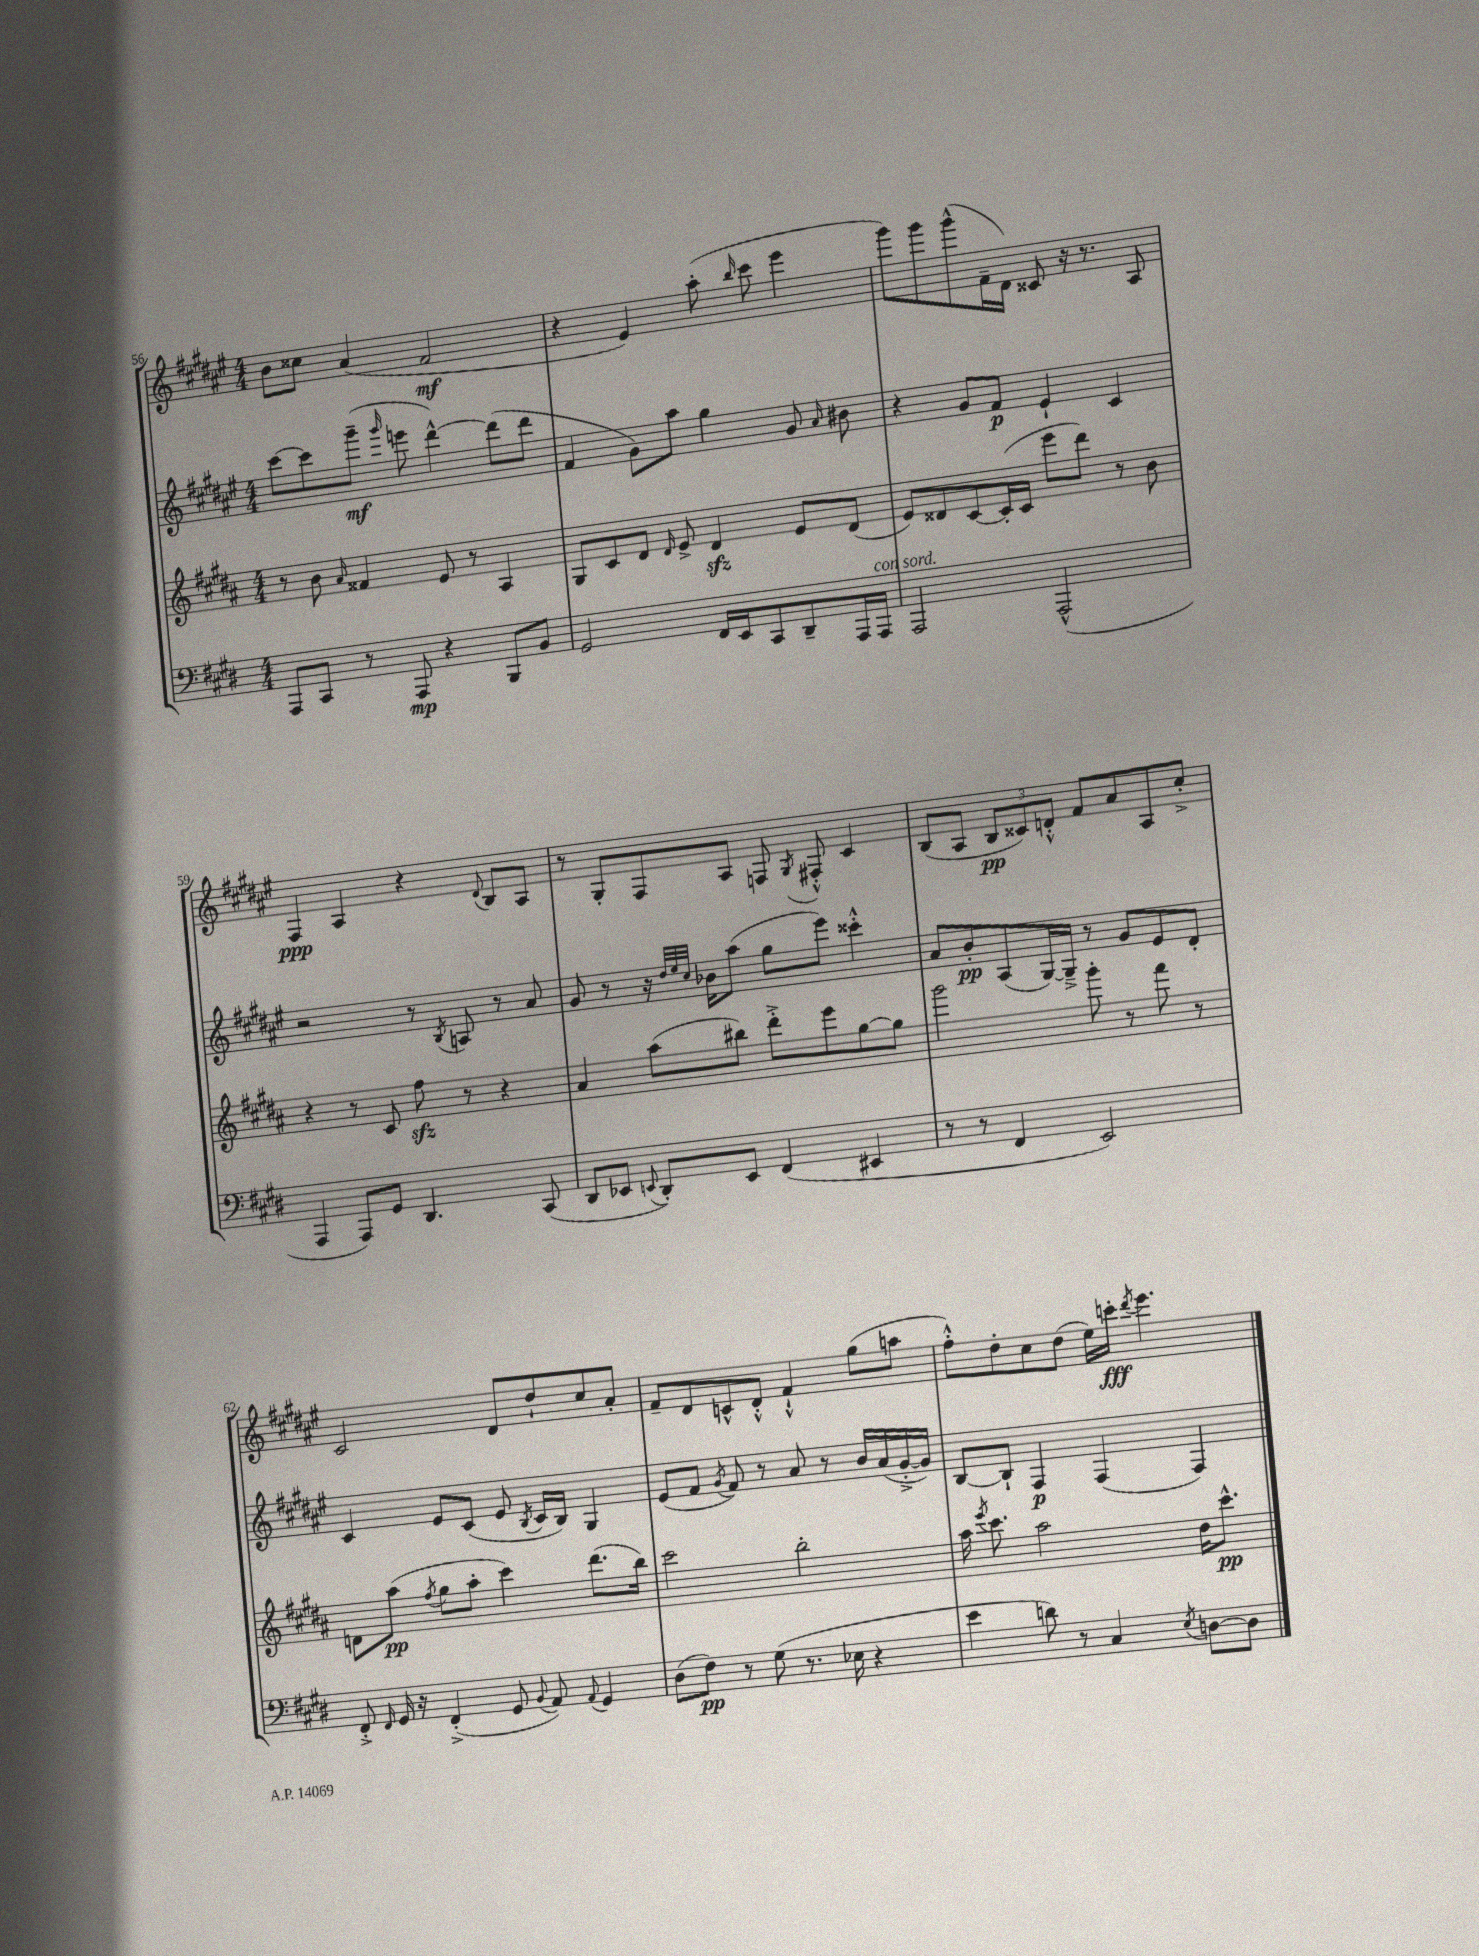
<<
\new StaffGroup <<
\new Staff = "s0" {
    \clef treble \key fis \major \numericTimeSignature \time 4/4
    \autoBeamOff b'8[ cisis''8] ais'4( fis'2\mf |
    r4 eis'4) ais''8-.( \grace { b''16 } cis'''8 eis'''4 |
    gis'''8[) gis'''8 gis'''8-^( fis'16-- dis'16]) cisis'8 r16 r8. ais8 |
    fis4\ppp ais4 r4 \appoggiatura { dis'8 } b8[ ais8] |
    r8 gis8[-. fis8 ais8] f8 \acciaccatura { gis8 } fis8-.-^ cis'4 |
    b8[( ais8] \tuplet 3/2 { b8[\pp cisis'8) d'8]-.-^ } fis'8[ ais'8 ais8 cis''8]-.-> |
    cis'2 dis'8[ dis''8-! cis''8 ais'8]-. |
    fis'8[-- dis'8 c'8-^ dis'8]-.-^ fis'4-!-^ gis''8[( a''8] |
    fis''8[-.-^) dis''8-. cis''8 dis''8]( eis''16[) c'''16]-.\fff \acciaccatura { dis'''8 } eis'''4. \bar "|." |
}
\new Staff = "s1" {
    \clef treble \key fis \major \numericTimeSignature \time 4/4
    \autoBeamOff cis'''8[~ cis'''8 gis'''8]--\mf( \grace { gis'''16 } e'''8 dis'''4~-^) dis'''8[( dis'''8] |
    fis'4 gis'8[) ais''8] gis''4 gis'8 \grace { ais'16 } bis'8 |
    r4 gis'8[ fis'8]\p eis'4-! cis'4 |
    r2 r8 \acciaccatura { b8 } a8 r8 ais'8 |
    gis'8 r8 r16 \grace { dis''32[ eis''32 cis''32] } bes'16[ ais''8]( gis''8[ eis'''8]) cisis'''4-.-^ |
    ais'8[ b'8-.\pp ais8( gis16~) gis16]---> r8 gis'8[ eis'8 dis'8]-. |
    cis'4 eis'8[ cis'8]( eis'8 \acciaccatura { b8 } cis'16[ b16]) gis4 |
    eis'8[( fis'8] \acciaccatura { gis'8 } fis'8) r8 ais'8 r8 b'16[ ais'16( gis'16~-.-> gis'16]) |
    b8[~ b8]-! fis4\p fis4( fis4) \bar "|." |
}
\new Staff = "s2" {
    \clef treble \key b \major \numericTimeSignature \time 4/4
    \autoBeamOff r8 b'8 \grace { ais'16 } fisis'4 e'8 r8 ais4 |
    gis8[ cis'8 dis'8] \grace { dis'16 } e'8-> dis'4\sfz e'8[ dis'8]( |
    e'8[) disis'8 cis'8~ cis'16-.( cis'16] e'''8[ dis'''8]) r8 b'8 |
    r4 r8 cis'8 fis''8\sfz r8 r4 |
    ais'4 ais''8[( bis''8]) dis'''8[-.-> e'''8 gis''8~ gis''8] |
    gis'''2 gis'''8-. r8 fis'''8 r8 |
    d'8[ ais''8]\pp( \acciaccatura { fis''8 } gis''8[ ais''8]-. cis'''4) dis'''8.[( b''16]) |
    cis'''2 b''2-. |
    ais''16 \acciaccatura { e'''8 } cis'''8. ais''2 dis''16[ cis'''8.]-^\pp \bar "|." |
}
\new Staff = "s3" {
    \clef bass \key e \major \numericTimeSignature \time 4/4
    \autoBeamOff a,,8[ cis,8] r8 a,,8\mp r4 b,,8[ b,8] |
    gis,2 fis,16[ e,16 cis,8 dis,8-- a,,16 a,,16]^\markup { \italic "con sord." } |
    a,,2 a,,2-^( |
    a,,4 a,,8[) gis,8] dis,4. cis,8( |
    dis,8[ ees,8] \appoggiatura { e,8 } dis,8[-.) e,8] fis,4( eis,4 |
    r8 r8 fis,4 e,2) |
    fis,8-.-> \grace { fis,16 } gis,16 r16 fis,4-.->( gis,8 \appoggiatura { b,8 } a,8) \appoggiatura { a,8 } gis,4 |
    dis8[( fis8]\pp) r8 gis8( r8. ees16 r4 |
    e'4 d'8) r8 cis4 \acciaccatura { e8 } d8[~ d8] \bar "|." |
}
>>
>>
\layout { \context { \Score currentBarNumber = #56 } }
